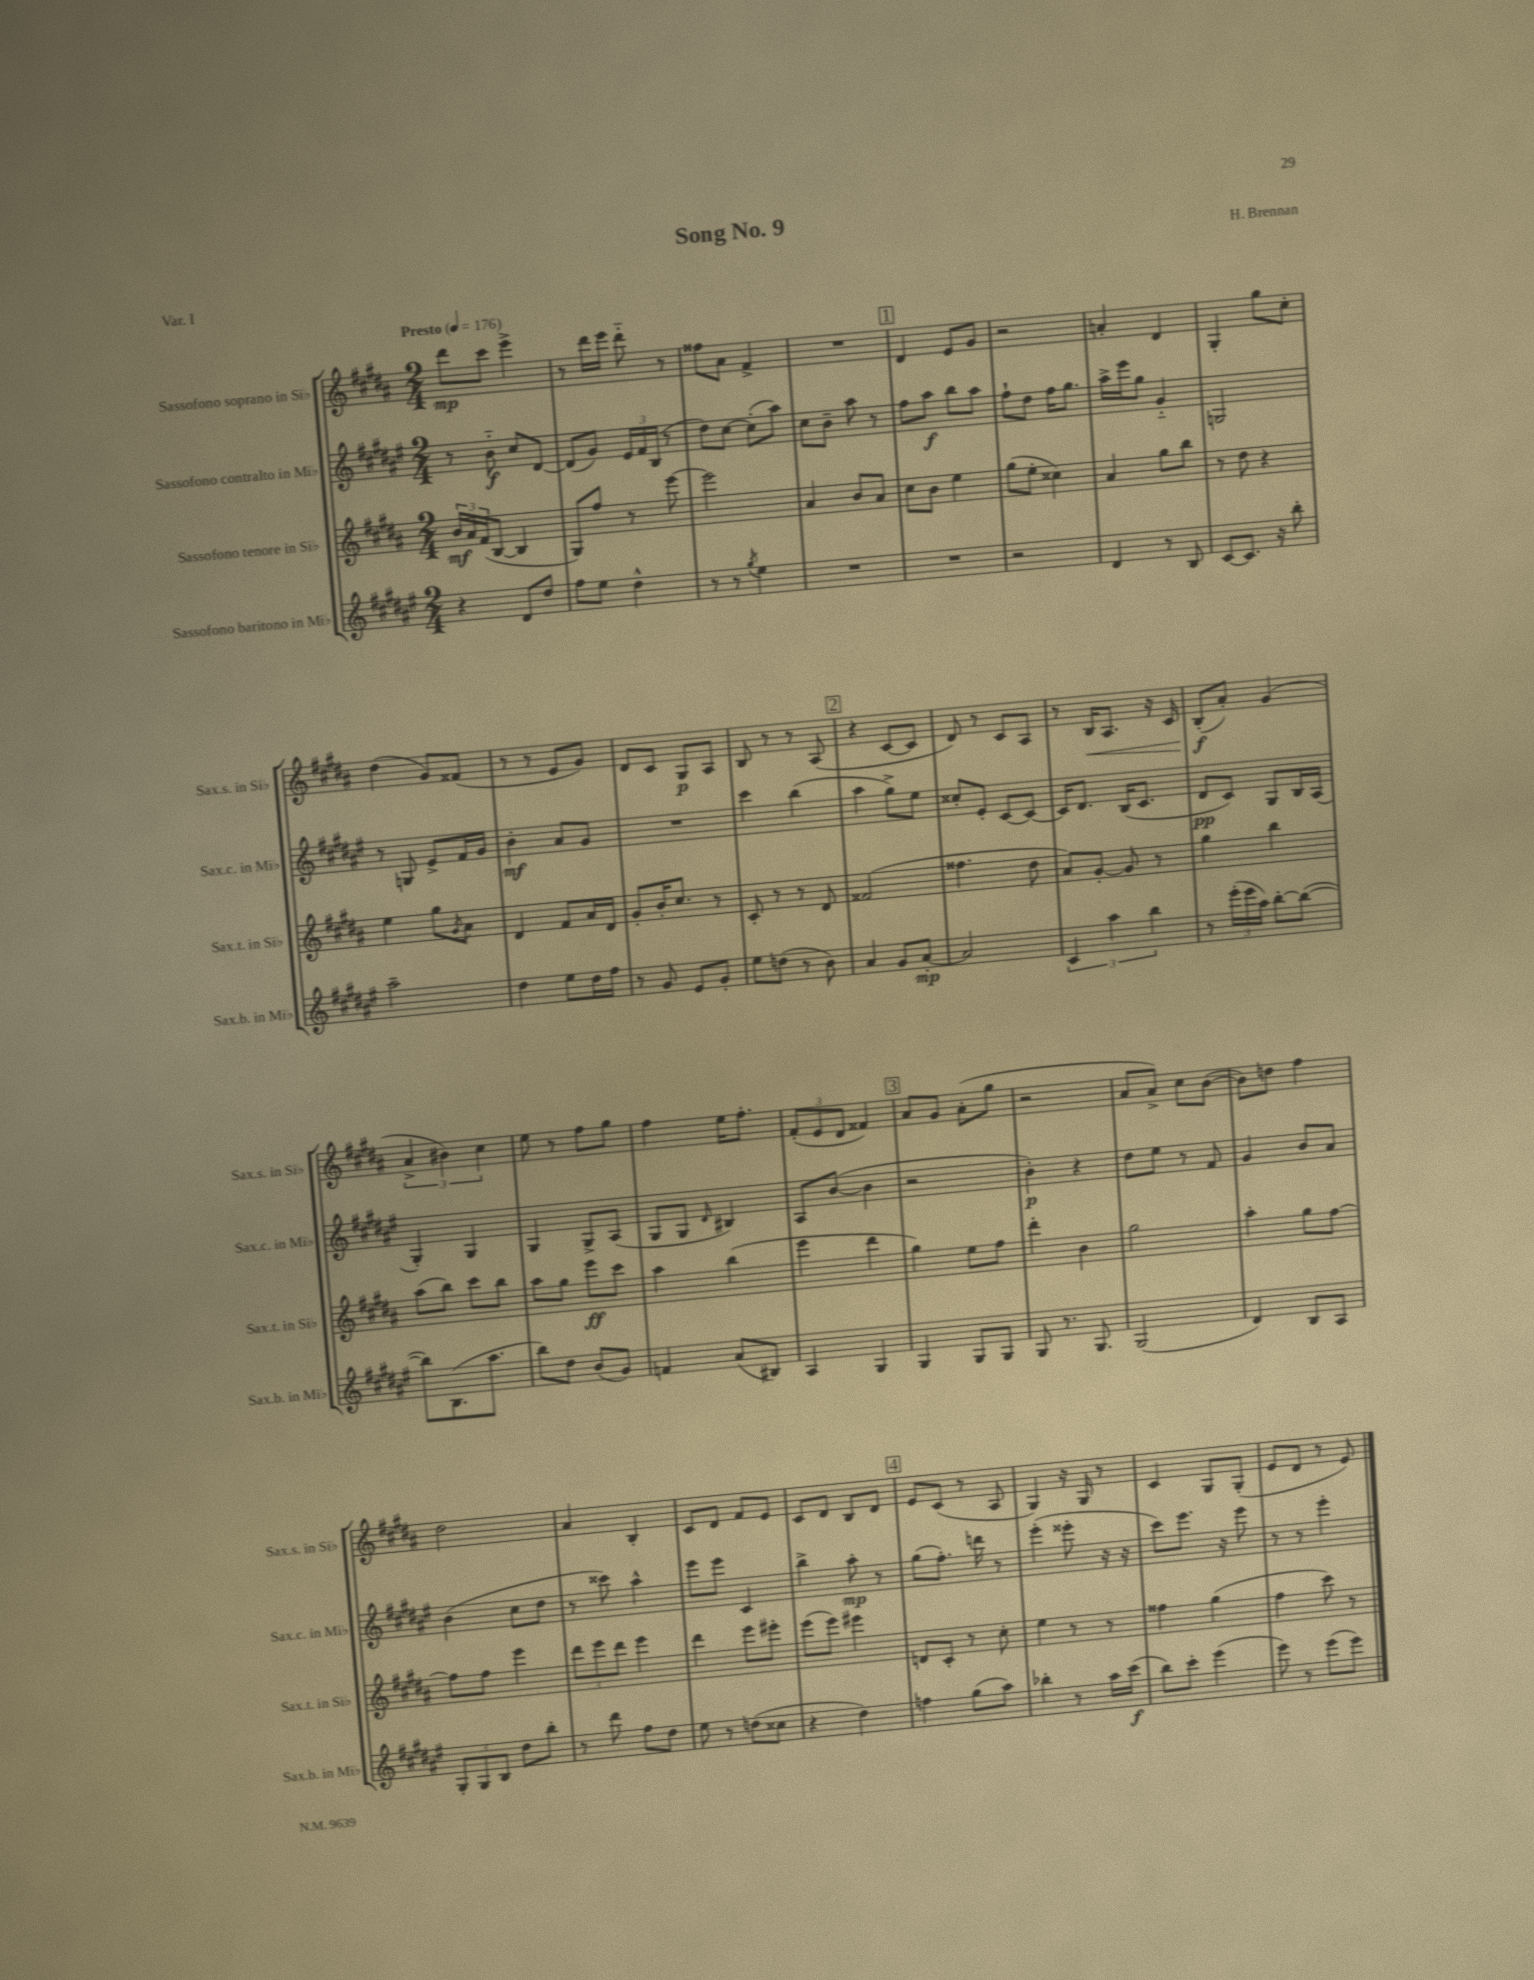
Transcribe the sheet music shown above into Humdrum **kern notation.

**kern	**dynam	**kern	**dynam	**kern	**dynam	**kern	**dynam
*part4	*part4	*part3	*part3	*part2	*part2	*part1	*part1
*staff4	*staff4	*staff3	*staff3	*staff2	*staff2	*staff1	*staff1
*I"Sassofono baritono in Mi♭	*	*I"Sassofono tenore in Si♭	*	*I"Sassofono contralto in Mi♭	*	*I"Sassofono soprano in Si♭	*
*I'Sax.b. in Mi♭	*	*I'Sax.t. in Si♭	*	*I'Sax.c. in Mi♭	*	*I'Sax.s. in Si♭	*
*clefG2	*	*clefG2	*	*clefG2	*	*clefG2	*
*k[f#c#g#d#a#e#]	*	*k[f#c#g#d#a#]	*	*k[f#c#g#d#a#e#]	*	*k[f#c#g#d#a#]	*
*M2/4	*	*M2/4	*	*M2/4	*	*M2/4	*
*MM176	*	*MM176	*	*MM176	*	*MM176	*
=1	=1	=1	=1	=1	=1	=1	=1
!	!	!	!	!	!	!LO:TX:a:B:t=Presto	!
4r	.	24b/LL	mf	8r	.	8ddd#\L	mp
.	.	24a#/	.	.	.	.	.
.	.	(24f#/J	.	.	.	.	.
.	.	[8B/J	.	8b\	f	8ccc#\J	.
8d#/L	.	4B/]	.	8cc#/L	.	4eee^\	.
8dd#/J	.	.	.	[8d#/J	.	.	.
=2	=2	=2	=2	=2	=2	=2	=2
8ff#\L	.	8G#/L)	.	(8d#/L]	.	8r	.
8ee#\J	.	8ff#/J	.	8g#/J)	.	16ddd#\LL	.
.	.	.	.	.	.	16eee\JJ	.
4dd#^^\	.	8r	.	24e#/LL	.	8ddd#\	.
.	.	.	.	24f#/	.	.	.
.	.	.	.	(24B/JJ	.	.	.
.	.	[8eee\	.	8r	.	8r	.
=3	=3	=3	=3	=3	=3	=3	=3
8r	.	2eee\]	.	8dd#\L)	.	8ff##X\L	.
8r	.	.	.	[8cc#\J	.	8a#\J	.
8qgg#/	.	.	.	.	.	.	.
4ee#\	.	.	.	(8cc#'\L]	.	4f#^/	.
.	.	.	.	8aa#\J)	.	.	.
=4	=4	=4	=4	=4	=4	=4	=4
2r	.	4a#/	.	8cc#\L	.	2r	.
.	.	.	.	8b~\J	.	.	.
.	.	8b/L	.	8aa#\	.	.	.
.	.	8a#/J	.	8r	.	.	.
!!LO:REH:place=s1:t=1
=5	=5	=5	=5	=5	=5	=5	=5
2r	.	8cc#\L	.	8ff#\L	.	4d#/	.
.	.	8b\J	.	8aa#\J	f	.	.
.	.	4ee\	.	8bb\L	.	8e/L	.
.	.	.	.	8aa#\J	.	8g#/J	.
=6	=6	=6	=6	=6	=6	=6	=6
2r	.	(8gg#\L	.	8ff#`\L	.	2r	.
.	.	8ee'\J	.	8dd#\J	.	.	.
.	.	4cc##X\)	.	16ff#\KL	.	.	.
.	.	.	.	8.gg#\J	.	.	.
=7	=7	=7	=7	=7	=7	=7	=7
4d#/	.	4a#/	.	16aa#^\LL	.	4an'/	.
.	.	.	.	16eee#\J	.	.	.
.	.	.	.	8gg#\J	.	.	.
8r	.	8gg#\L	.	4g#/	.	4d#/	.
8B/	.	8bb\J	.	.	.	.	.
=8	=8	=8	=8	=8	=8	=8	=8
[8c#/L	.	8r	.	2Gn/	.	4G#'/	.
8.c#/J]	.	8dd#\	.	.	.	.	.
.	.	4r	.	.	.	8gg#\L	.
16r	.	.	.	.	.	.	.
8bb'\	.	.	.	.	.	8cc#'\J	.
!!LO:LB:g=z
=9	=9	=9	=9	=9	=9	=9	=9
2aa#~\	.	4ee\	.	8r	.	(4dd#\	.
.	.	.	.	8Gn/	.	.	.
.	.	8gg#\L	.	8e#^/L	.	8g#/L)	.
.	.	8qg#/	.	.	.	.	.
.	.	8a#\J	.	16f#/L	.	(8f##X/J	.
.	.	.	.	16g#/JJ	.	.	.
=10	=10	=10	=10	=10	=10	=10	=10
4dd#\	.	4d#/	.	4b'\	mf	8r	.
.	.	.	.	.	.	8r	.
8ee#\L	.	8f#/L	.	8a#/L	.	8e/L	.
16dd#\L	.	16a#/L	.	8g#/J	.	8g#/J)	.
16ff#\JJ	.	16d#/JJ	.	.	.	.	.
=11	=11	=11	=11	=11	=11	=11	=11
8r	.	8g#'/L	.	2r	.	8d#/L	.
8g#/	.	16b'/K	.	.	.	8c#/J	.
.	.	8.cc#/J	.	.	.	.	.
8e#/L	.	.	.	.	.	8G#/L	p
8g#'/J	.	8r	.	.	.	8A#/J	.
=12	=12	=12	=12	=12	=12	=12	=12
8ee#\L	.	8c#'/	.	4ccc#\	.	8B/	.
(8ddn\J	.	8r	.	.	.	8r	.
8r	.	8r	.	(4bb\	.	8r	.
8b\)	.	8d#/	.	.	.	(8A#/	.
!!LO:REH:place=s1:t=2
=13	=13	=13	=13	=13	=13	=13	=13
4a#/	.	(2f##X/	.	4aa#\	.	4r	.
8g#/L	.	.	.	8gg#^\L)	.	[8c#/L	.
[8a#'/J	mp	.	.	8ee#\J	.	8c#/J]	.
=14	=14	=14	=14	=14	=14	=14	=14
2a#/]	.	4.ff##X\	.	8cc##X'/L	.	8d#/)	.
.	.	.	.	8e#'/J	.	8r	.
.	.	.	.	[8c#/L	.	8c#/L	.
.	.	8dd#\	.	8c#/J_	.	8A#/J	.
=15	=15	=15	=15	=15	=15	=15	=15
6c#/	.	8a#/L)	.	16c#/KL]	.	8r	.
.	.	.	.	8.d#/J	.	.	.
!	!	!	!	!	!	!	!LO:HP:b
.	.	[8g#'/J	.	.	.	16B/KL	<
6aa#\	.	.	.	.	.	.	.
.	.	.	.	.	.	8.A#/J	.
.	.	8g#/]	.	(16B/KL	.	.	.
.	.	.	.	8.c#/J	.	.	.
6bb\	.	.	.	.	.	.	.
.	.	8r	.	.	.	16r	.
.	.	.	.	.	.	16c#/	.
=16	=16	=16	=16	=16	=16	=16	=16
8r	.	4gg#\	.	8d#/L	pp	(8B'/L	f
(24eee#'\LL	.	.	.	8c#/J)	.	8a#'/J)	[
24eee#\	.	.	.	.	.	.	.
24aa#\JJ)	.	.	.	.	.	.	.
[8bb'\L	.	4bb\	.	8G#/L	.	(4g#/	.
(8bb\J_	.	.	.	16B/L	.	.	.
.	.	.	.	(16A#/JJ	.	.	.
!!LO:LB:g=z
=17	=17	=17	=17	=17	=17	=17	=17
8bb\L])	.	(8aa#\L	.	4G#'/)	.	6a#^/	.
(8.B\	.	8bb\J)	.	.	.	.	.
.	.	.	.	.	.	6b#X\)	.
.	.	8ccc#\L	.	4G#/	.	.	.
8.aa#\J	.	.	.	.	.	.	.
.	.	.	.	.	.	6cc#\	.
.	.	8bb\J	.	.	.	.	.
=18	=18	=18	=18	=18	=18	=18	=18
8bb\L)	.	8aa#\L	.	4G#/	.	8ee\	.
8dd#\J	.	8gg#\J	.	.	.	8r	.
(8b/L	.	8eee\L	ff	8G#^/L	.	8ff#\L	.
8g#/J)	.	8ccc#\J	.	(8A#/J	.	8gg#\J	.
=19	=19	=19	=19	=19	=19	=19	=19
4fn/	.	4aa#\	.	8G#/L	.	4ff#\	.
.	.	.	.	8G#/J	.	.	.
.	.	.	.	16qqd#/	.	.	.
(8a#/L	.	(4bb\	.	4B#X/)	.	16ee\KL	.
.	.	.	.	.	.	8.ff#'\J	.
8B#X/J)	.	.	.	.	.	.	.
=20	=20	=20	=20	=20	=20	=20	=20
4A#/	.	4eee\	.	8A#/L	.	(12f#'/L	.
.	.	.	.	.	.	12e/	.
.	.	.	.	([8b/J	.	.	.
.	.	.	.	.	.	12d#/J	.
4G#/	.	4ddd#\	.	4b\]	.	4f##X/)	.
!!LO:REH:place=s1:t=3
=21	=21	=21	=21	=21	=21	=21	=21
4G#/	.	4gg#\)	.	2r	.	8a#/L	.
.	.	.	.	.	.	8g#/J	.
8G#/L	.	8ee\L	.	.	.	(8a#'\L	.
8G#/J	.	8ff#\J	.	.	.	8gg#\J	.
=22	=22	=22	=22	=22	=22	=22	=22
8G#/	.	4ddd#'\	.	4b'\)	p	2r	.
8.r	.	.	.	.	.	.	.
.	.	4b\	.	4r	.	.	.
8.G#/	.	.	.	.	.	.	.
=23	=23	=23	=23	=23	=23	=23	=23
(2G#/	.	2gg#\	.	8dd#\L	.	8a#/L	.
.	.	.	.	8ee#\J	.	8a#^/J)	.
.	.	.	.	8r	.	8cc#\L	.
.	.	.	.	8f#/	.	([8b\J	.
=24	=24	=24	=24	=24	=24	=24	=24
4d#/)	.	4aa#'\	.	4g#/	.	8b\L])	.
.	.	.	.	.	.	8ddn\J	.
8B/L	.	8gg#\L	.	8b/L	.	4ff#\	.
8A#/J	.	[8ff#\J	.	8a#/J	.	.	.
!!LO:LB:g=z
=25	=25	=25	=25	=25	=25	=25	=25
12G#'/L	.	8ff#\L]	.	(4b\	.	2dd#\	.
12G#/	.	.	.	.	.	.	.
.	.	8ff#\J	.	.	.	.	.
12B/J	.	.	.	.	.	.	.
8dd#\L	.	4eee\	.	8cc#\L	.	.	.
8bb'\J	.	.	.	8dd#\J	.	.	.
=26	=26	=26	=26	=26	=26	=26	=26
8r	.	12ddd#\L	.	8r	.	4a#/	.
.	.	12eee\	.	.	.	.	.
8ddd#\	.	.	.	8ccc##X\)	.	.	.
.	.	12ddd#\J	.	.	.	.	.
8ff#\L	.	4eee\	.	4aa#^^\	.	4B'/	.
8dd#\J	.	.	.	.	.	.	.
=27	=27	=27	=27	=27	=27	=27	=27
8ee#\	.	4ddd#\	.	8eee#\L	.	8c#/L	.
8r	.	.	.	8eee#\J	.	8d#/J	.
(8ddn\L	.	8eee\L	.	4c#/	.	8f#/L	.
8cc##X\J	.	8eee#X'\J	.	.	.	8e/J	.
=28	=28	=28	=28	=28	=28	=28	=28
4r	.	(8eee\L	.	4bb^\	.	8c#/L	.
.	.	8eee\J)	.	.	.	8d#/J	.
4dd#\)	.	4eee#X\	.	8aa#'\	mp	8B/L	.
.	.	.	.	8r	.	8d#/J	.
!!LO:REH:place=s1:t=4
=29	=29	=29	=29	=29	=29	=29	=29
4ffn\	.	8dn/L	.	(8gg#\L	.	8e/L	.
.	.	8c#'/J	.	8.ff#'\J)	.	(8c#/J	.
(8gg#\L	.	8r	.	.	.	8r	.
.	.	.	.	16dddn\	.	.	.
8aa#\J)	.	8cc#'\	.	8r	.	8A#/	.
=30	=30	=30	=30	=30	=30	=30	=30
4bb-X'\	.	4ee\	.	(4eee#'\	.	4G#/)	.
8r	.	8r	.	8eee##X'\	.	16r	.
.	.	.	.	.	.	16G#/	.
16aa#\LL	.	8r	.	16r	.	8r	.
(16ccc#\JJ	f	.	.	16r	.	.	.
=31	=31	=31	=31	=31	=31	=31	=31
8bb\L)	.	4ff##X\	.	8ccc#\L)	.	4c#/	.
8ccc#'\J	.	.	.	8.eee#\J	.	.	.
(4eee#\	.	(4gg#\	.	.	.	8G#/L	.
.	.	.	.	16r	.	.	.
.	.	.	.	8eee#\	.	(8G#'/J	.
=32	=32	=32	=32	=32	=32	=32	=32
8eee#\)	.	4ff#\	.	8r	.	8e/L	.
8r	.	.	.	8r	.	8d#/J	.
(8eee#\L	.	8ccc#\)	.	4eee#'\	.	8r	.
8eee#\J)	.	8r	.	.	.	8e/)	.
==	==	==	==	==	==	==	==
*-	*-	*-	*-	*-	*-	*-	*-
